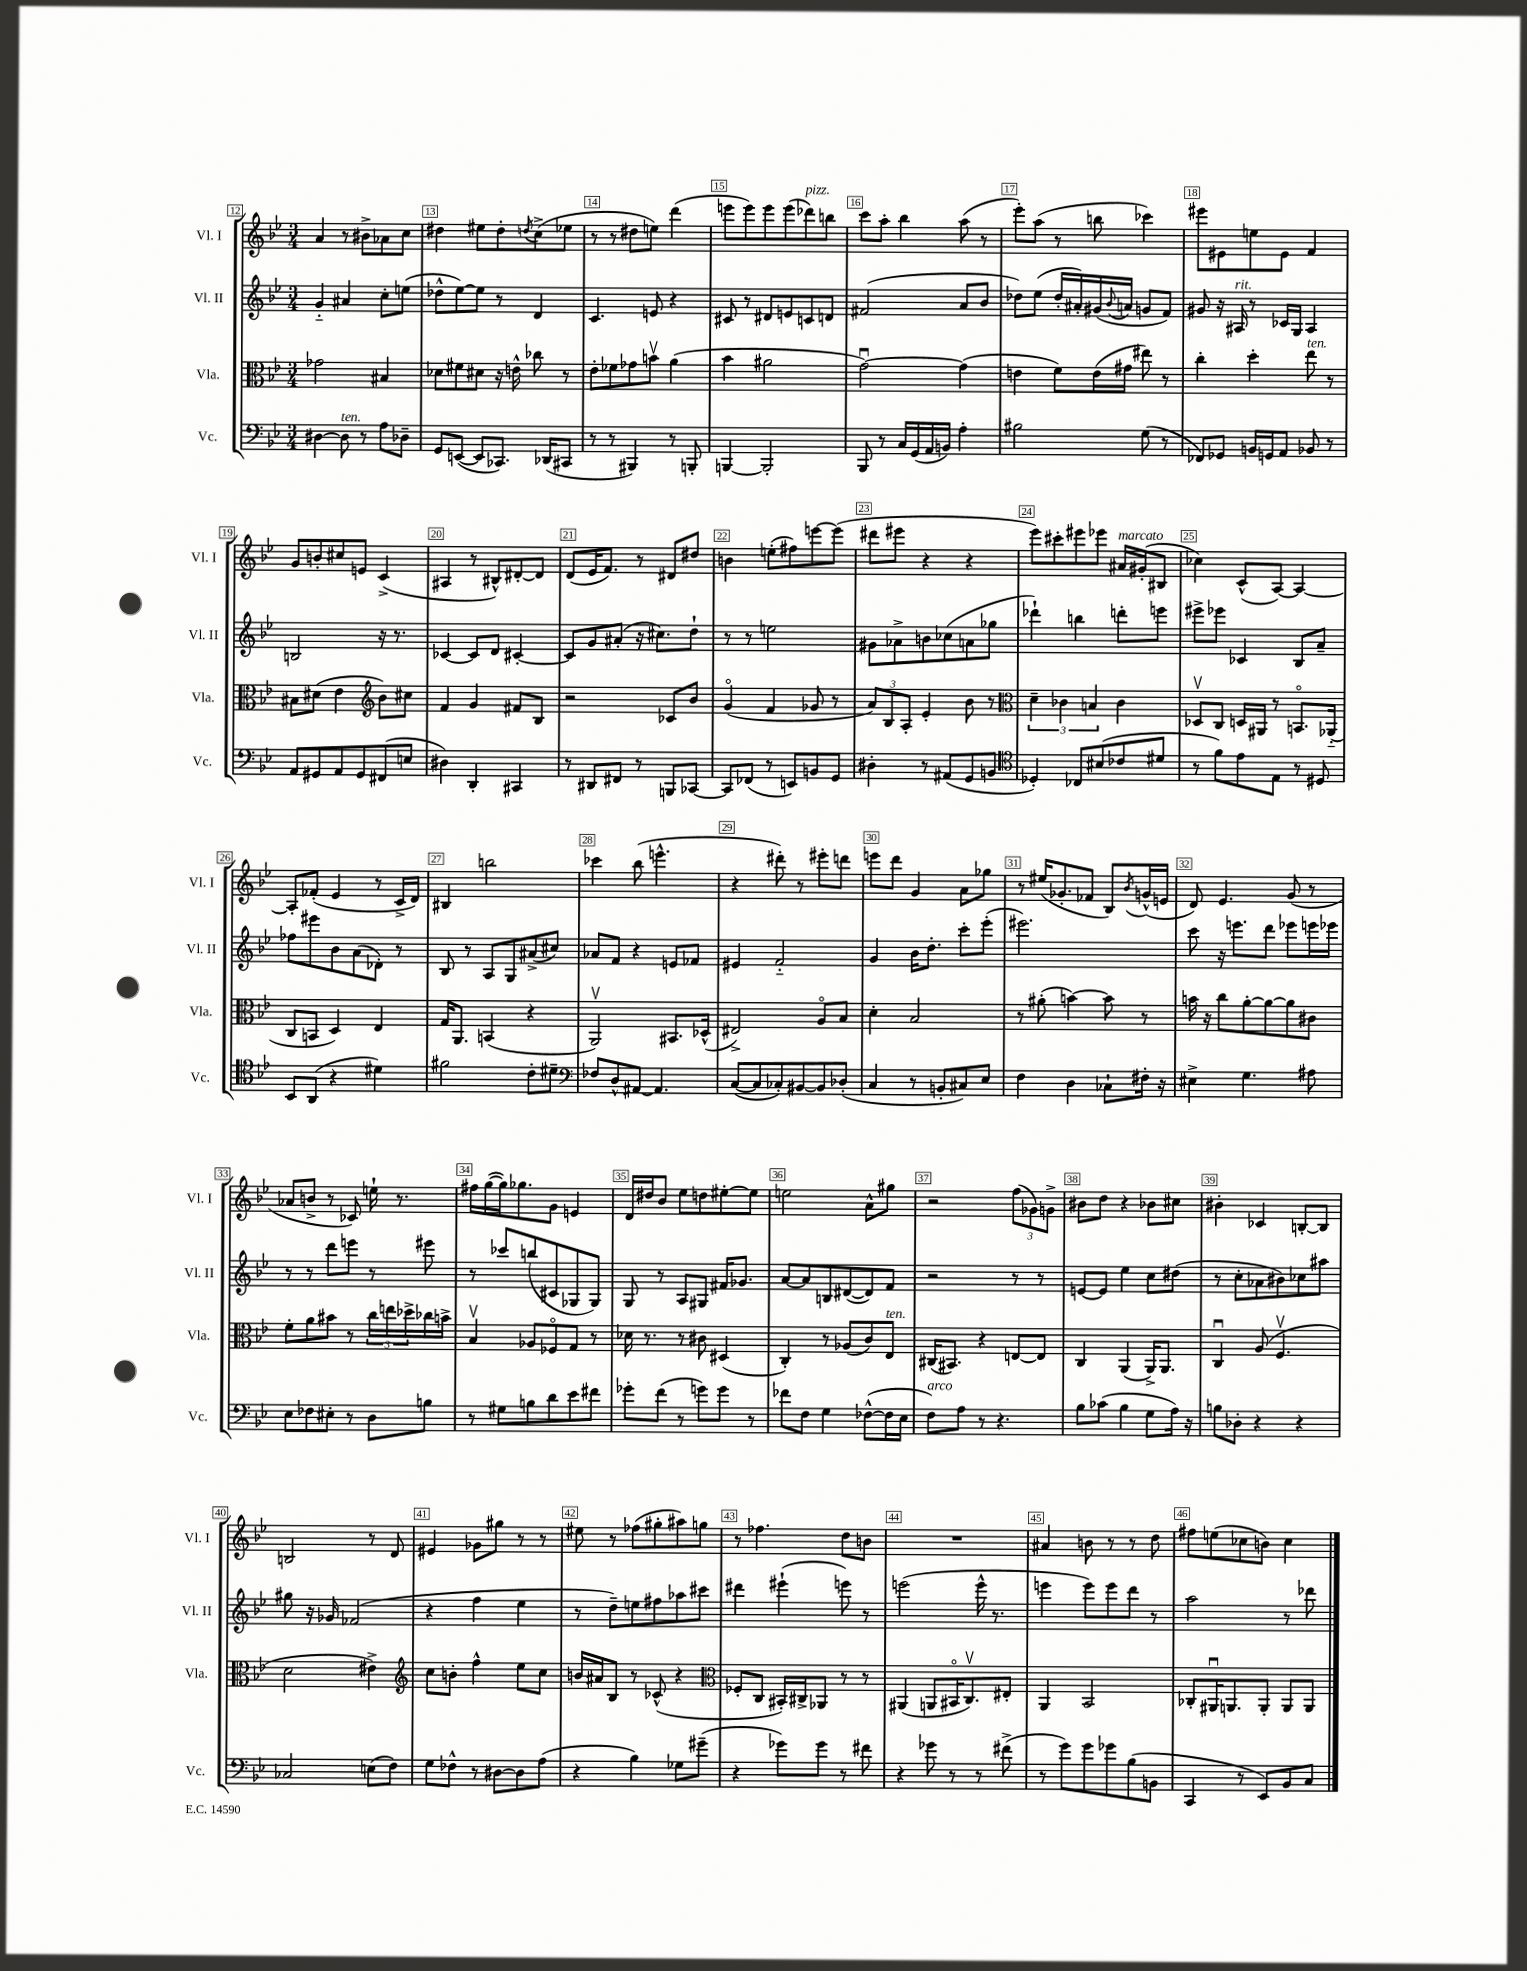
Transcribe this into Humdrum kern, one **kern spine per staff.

**kern	**kern	**kern	**kern
*part4	*part3	*part2	*part1
*staff4	*staff3	*staff2	*staff1
*I"Vc.	*I"Vla.	*I"Vl. II	*I"Vl. I
*I'Vc.	*I'Vla.	*I'Vl. II	*I'Vl. I
*clefF4	*clefC3	*clefG2	*clefG2
*k[b-e-]	*k[b-e-]	*k[b-e-]	*k[b-e-]
*M3/4	*M3/4	*M3/4	*M3/4
=12	=12	=12	=12
[4D#X\	2g-X\	4g/	4a/
!LO:TX:a:i:t=ten.	!	!	!
8D#\]	.	4a#X/	8r
8r	.	.	8b#X^\L
8A\L	4B#X/	8cc'\L	8a-X\
8D-X~\J	.	(8een\J	8cc\J
=13	=13	=13	=13
8GG/L	8d-X\L	8dd-X^^\L	4dd#X\
([8EEn/J	8f#X\	[8ee-\)	.
8EE/L]	8d#X\J	8ee-\J]	8ee#X\L
8.CC-X/J)	16r	8r	8dd#'\
.	16en^^\	.	.
.	.	.	8qddn/
.	8cc-X\	4d/	(8cc^\
(16DD-X/KL	.	.	.
8CC#X/J	8r	.	8ee-X\J
=14	=14	=14	=14
8r	8e-'\L	4.c/	8r
8r	8f-X\	.	8r
4BBB#X/)	8g-X\	.	8dd#X\L
.	8bnv\J	8en/	8een\J)
8r	(4a\	4r	(4ddd\
8BBBn'/	.	.	.
=15	=15	=15	=15
[4BBBn/	4b-\	8c#X/	8eeen\L
.	.	8r	8eee\)
2BBB'/]	2a#X\	8d#X/L	8eee\
.	.	8en/	(8eee\
!	!	!	!LO:TX:a:i:t=pizz.
.	.	8cn/	8ddd-X\)
.	.	8dn/J	8bbn\J
=16	=16	=16	=16
8BBB-/	[2gu\)	(2f#X/	8ccc\L
8r	.	.	8aa'\J
16C/LL	.	.	4bb-\
(16GG/	.	.	.
16AA/	.	.	.
16BBn/JJ)	.	.	.
4A'\	(4g\]	8a/L	(8aa\
.	.	8b-/J	8r
=17	=17	=17	=17
2B#X\	4en\	8dd-X\L)	8eee-'\L)
.	.	(8ee-\J	(8aa\J
.	8f\L)	16dd-'/LL	8r
.	.	16a#X'/)	.
.	(16e\L	(16g#X/	8bbn\
.	.	8qqb-/	.
.	16g#X\JJ	16an/JJ	.
(8G\	8ee#X\)	8gn/L	4ccc-X\)
8r	8r	8f/J)	.
=18	=18	=18	=18
8FF-X/L)	4cc'\	8g#X/	8eee#X\L
8GG-X/J	.	16r	8e#X\
!	!	!LO:TX:a:i:t=rit.	!
.	.	16A#X/	.
16BBn/LL	4dd'\	8r	8een\
16GGn/J	.	.	.
8AA/J	.	16c-X/LL	8e#\J
.	.	16G/JJ	.
!	!LO:TX:a:i:t=ten.	!	!
8BB-X/	8ee-\	4A#/	4f/
8r	8r	.	.
!!LO:LB:g=z
=19	=19	=19	=19
8AA/L	8B#X\L	2Bn/	8g/L
8GG#X/	(8d#X\J	.	8bn'/
8AA/	4e-\	.	8cc#X/
8GG#/	.	.	8en/J
*	*clefG2	*	*
(8FF#X/	8b-\L)	16r	(4c^/
.	.	8.r	.
8En/J	8cc#X\J	.	.
=20	=20	=20	=20
4D#X\)	4f/	[4c-X/	4A#X/
4DD'/	4g/	8c-/L]	8r
.	.	8d/J	8B#X^^/L)
4CC#X/	8f#X/L	[4c#X'/	[8d#X'/
.	8B-/J	.	8d#/J]
=21	=21	=21	=21
8r	2r	8c#/L]	(8d/L
8DD#X/L	.	8g/	16e-/K
.	.	.	8.f/J)
8FF#X/J	.	(8a#X'/J	.
8r	.	16r	8r
.	.	8.cc#X\L)	.
8BBBn/L	8c-X/L	.	8d#X/L
[8CC-X/J	8b-/J	8dd`\J	8dd#X/J
=22	=22	=22	=22
8CC-/L]	(4g/	8r	4bn\
(8FF-X/J	.	8r	.
8r	4f/	2een\	(8een'\L
8EEn/L)	.	.	8ff#X\)
8BBn/	8g-X/	.	[8eeen\
8GG/J	8r	.	(8eee\J]
=23	=23	=23	=23
4D#X'\	12a/L)	8g#X\L	8ddd#X\L
.	12B-/	.	.
.	.	8a-X^\	8eee#X\J
.	12A'/J	.	.
8r	4e-'/	8bn\	4r
(8AA#X/L	.	(8cc-X\	.
8GG/	8b-\	8an\	4r
8BBn/J	8r	8gg-X\J	.
=24	=24	=24	=24
*clefC4	*clefC3	*	*
4D-X'/)	6d~\	4ddd-X`\)	8eee-\L)
.	.	.	8ccc#X'\
.	6c-X\	.	.
8C-X/L	.	4bbn\	8eee#X\
.	6Bn/	.	.
(8B#X/	.	.	8eee-X\J
!	!	!	!LO:TX:a:i:t=marcato
8c-X/	4c-\	8dddn'\L	16a#X/LL
.	.	.	(16g#X'/J
8d#X/J	.	8eeen\J	8B#X/J
=25	=25	=25	=25
8r	8D-Xv/L	8eee#X^\L	4cc-X\)
8f\L)	8C/J	8eee-X\J	.
8e-\	16Dn/LL	4c-X/	(8c^^/L
.	16AA#X/JJ	.	.
8E-\J	8r	.	[8A/J)
8r	8.BBn/L	8B-/L	4A/_
8D#X/	.	8a~/J	.
.	(16AA-X/Jk	.	.
!!LO:LB:g=z
=26	=26	=26	=26
8BB-/L	8C/L	8ff-X\L	8A'/L]
(8AA/J	8BBn/J	8eee#X\	(8f-X'/J
4r	4D/)	8b-\	4e-/
.	.	(8a\	.
4d#X\)	4E-/	8d-X'\J)	8r
.	.	8r	16c^/LL
.	.	.	16d/JJ)
=27	=27	=27	=27
2f#X\	16G/KL	8B-/	4B#X/
.	8.AA/J	.	.
.	.	8r	.
.	(4BBn/	8A/L	2bbn\
.	.	8G/	.
8c'\L	4r	(8a#X^/	.
8d#X~\J	.	8cc#X/J)	.
=28	=28	=28	=28
*clefF4	*	*	*
8F-X/L	2AAv/)	8a-X/L	4ccc-X\
8D^^/	.	8f/J	.
[8AA#X/J	.	4r	(8bb-\
4.AA#/]	.	.	4.eeen^^\
.	8.BB#X/L	8en/L	.
.	.	8f-X/J	.
.	(16D-X^^/Jk	.	.
=29	=29	=29	=29
([8C/L	2E#X^/)	4e#X/	4r
8C/]	.	.	.
8C-X'/)	.	2f/	8ddd#X'\)
[8BB#X/	.	.	8r
8BB#/]	8A/L	.	8eee#X'\L
(8D-X'/J	8B-/J	.	8dddn\J
=30	=30	=30	=30
4C/	4d'\	4g/	8eeen\L
.	.	.	8ddd\J
8r	2B-/	16b-\KL	4g/
.	.	8.dd'\J	.
8BBn'/L	.	.	.
8C#X/)	.	8ccc'\L	8a\L
8E-/J	.	(8eee-'\J	8gg-X\J
=31	=31	=31	=31
4F\	8r	2.eee#X\)	8r
.	(8a#X'\	.	(16ee#X/KL
.	.	.	8.g-X'/
4D\	[4bn\)	.	.
.	.	.	8f-X/J
8C-X`\L	8b\]	.	8B-/L)
.	.	.	8qb-/
16F#X'\Jk	8r	.	(16gn^^/L
16r	.	.	16en/JJ
=32	=32	=32	=32
4E#X^\	16bn\	8ccc\	8d/)
.	16r	.	.
.	8cc\L	16r	4.e-/
.	.	8.eeen\L	.
4.G\	[8a'\	.	.
.	8a\_	8ddd\J	.
.	8a\]	8eee-X\L	(8g/
8A#X\	8c#X\J	16eeen\L	8r
.	.	16eee-X\JJ	.
!!LO:LB:g=z
=33	=33	=33	=33
8E-\L	8f'\L	8r	8a-X/L
8F-X\	8a\	8r	8bn^/J
8E#X'\J	8b#X\J	8ddd\L	8r
8r	8r	8eeen\J	8c-X/)
8D\L	24cc\LL	8r	16een`\
.	24een\	.	.
.	.	.	8.r
.	24dd-X^\	.	.
8Bn\J	16cc-X\	8eee#X\	.
.	16bn^\JJ	.	.
=34	=34	=34	=34
8r	4B-v/	8r	16ff#X\LL
.	.	.	([16gg\
8G#X\L	.	8ccc-X/L	16gg\J])
.	.	.	8.gg-X\
8Bn\	8A-X/L	(8bbn/	.
8d\	8F-X/	8c#X/	8g\J
8e-\	8G/J	8G-X/	4en/
8f#X\J	8r	8G-/J)	.
=35	=35	=35	=35
8g-X'\L	16d-X\	8G/	16d/LL
.	8.r	.	16dd#X/J
(8f\J	.	8r	8b-/J
8r	8r	8A/L	8ee-\L
8gn\L)	8c#X\	8G#X/J	8ddn\
8g\J	(4D#X/	16f#X/KL	[8ee#X'\
.	.	8.g-X/J	.
8r	.	.	8ee#\J]
=36	=36	=36	=36
8f-X\L	4C'/)	[8a/L	2een\
8F\J	.	8a/]	.
4G\	8r	8Bn/	.
.	(8A-X/L	([8d#X/	.
([8F-X^^\L	8c/)	8d#/])	8a^^\L
!	!LO:TX:a:i:t=ten.	!	!
16F-\L]	8E-/J	8f/J	8gg#X\J
16E-\JJ	.	.	.
=37	=37	=37	=37
!LO:TX:a:i:t=arco	!	!	!
8F\L)	(16C#X/KL	2r	2r
.	8.BB#X/J)	.	.
8A\J	.	.	.
8r	4r	.	.
4.r	.	.	.
.	[8En/L	8r	(12ff\L
.	.	.	12g-X\)
.	8E/J]	8r	.
.	.	.	12gn^\J
=38	=38	=38	=38
8B-\L	4C/	[8en/L	8b#X\L
(8c-X\J	.	8e/J]	8dd\J
4B-\	(4AA/	4ee-\	4r
8G\L	16AA^/KL)	8cc\L	8b-X\L
.	8.AA/J	.	.
16A\Jk)	.	(8dd#X\J	8cc#X\J
16r	.	.	.
=39	=39	=39	=39
8Bn\L	4Cu/	8r	4b#X'\
8D-X'\J	.	8cc'\L	.
4r	(8A/	8a-X\	4c-X/
.	4.Fv/	8b#X\)	.
4r	.	8cc-X\	[8Bn'/L
.	.	8aa#X\J	8B/J]
!!LO:LB:g=z
=40	=40	=40	=40
2C-X/	2d\	8gg#X\	2Bn/
.	.	16r	.
.	.	16g-X/	.
.	.	(2f-X/	.
(8En\L	4e#X^\)	.	8r
8F\J)	.	.	8d/
=41	=41	=41	=41
*	*clefG2	*	*
8G\L	8cc\L	4r	4e#X/
8F-X^^\J	8bn'\J	.	.
8r	4ff^^\	4ff\	8g-X\L
[8D#X\L	.	.	8gg#X\J
8D#\]	8ee-\L	4ee-\	8r
(8A\J	8cc\J	.	8r
=42	=42	=42	=42
4r	16bn/LL	8r	8ee#X\
.	16a#X/J	.	.
.	8B-/J	8dd~\L)	8r
4B-\)	8r	8een\	(8ff-X\L
.	(8c-X^^/	8ff#X\	8gg#X'\
8G-X\L	4r	8aa-X\	8aa#X\)
(8g#X~\J	.	8ccc#X\J	8ggn\J
=43	=43	=43	=43
*	*clefC3	*	*
4r	8F-X'/L	4ddd#X\	8r
.	8C/J	.	4.ff-X\
8g-X\L)	16BB#X'/LL)	(4eee#X`\	.
.	16C#X^/J	.	.
8g-\J	8AA-X/J	.	.
8r	8r	8eeen\)	8dd\L
8f#X\	8r	8r	8bn\J
=44	=44	=44	=44
4r	(4AA#X/	(2eeen\	2.r
8g-X\	8AAn/L	.	.
8r	16BB#X/K	.	.
.	8.Cv/)	.	.
8r	.	16eee^^\	.
.	.	8.r	.
(8f#X^\	8E#X'/J	.	.
=45	=45	=45	=45
8r	4AA/	4eeen\	4a#X/
8g\L)	.	.	.
8g\	2BB-/	8eee\L)	8bn\
8g-X\	.	8eee\	8r
(8B-\	.	8ddd\J	8r
8BBn\J	.	8r	8dd\
=46	=46	=46	=46
4CC/	8C-X'/L	2aa\	8ff#X\L
.	16AA#Xu/K	.	(8een\
.	8.AAn/	.	.
8r	.	.	8cc-X\
8EE-/L)	8AA'/J	.	8bn\J)
8BB-/	8AA/L	8r	4cc-\
8C/J	8AA/J	8ddd-X\	.
==	==	==	==
*-	*-	*-	*-
